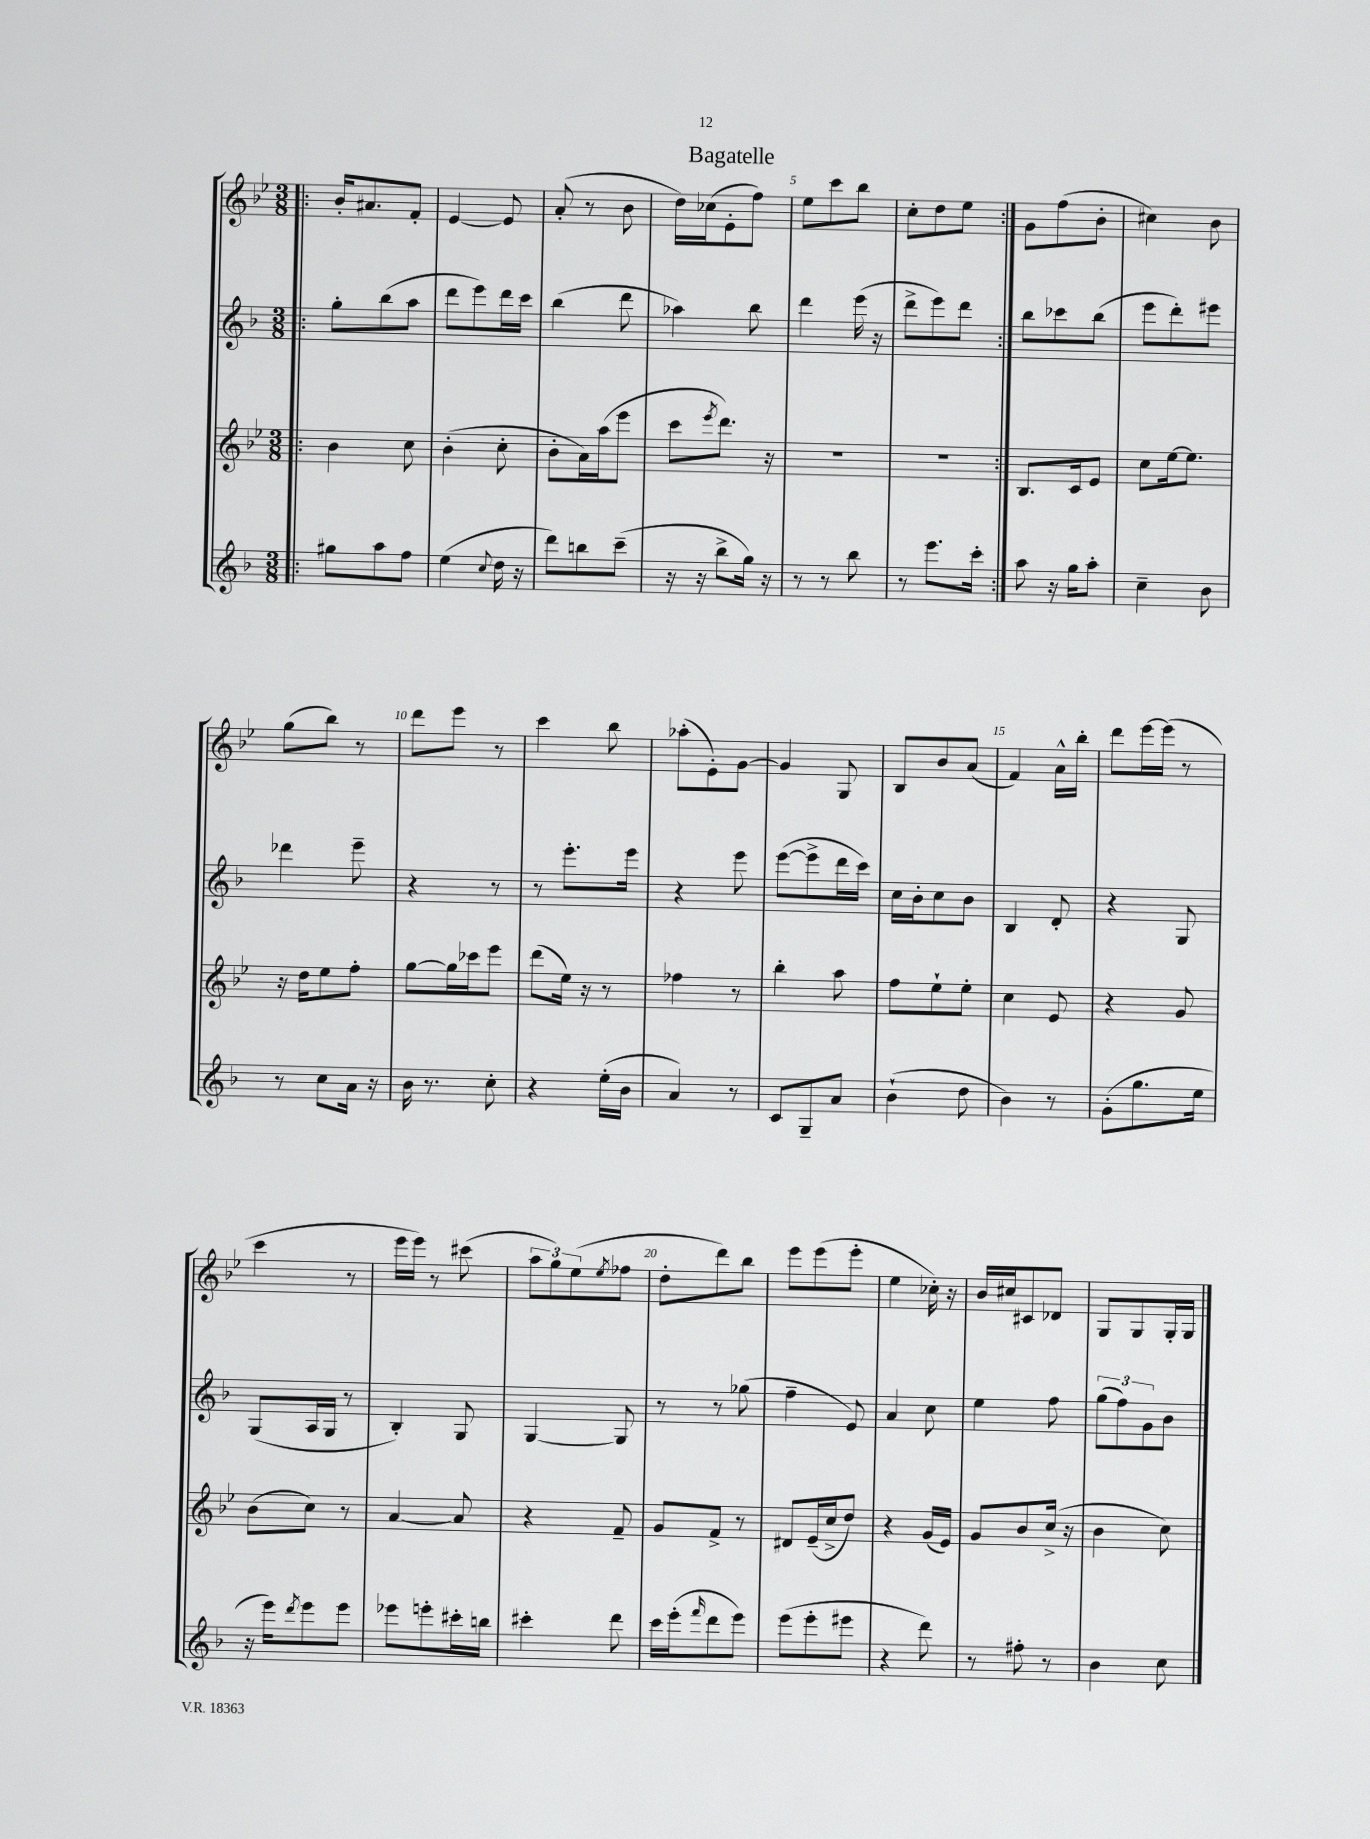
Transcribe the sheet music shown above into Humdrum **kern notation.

**kern	**kern	**kern	**kern
*staff4	*staff3	*staff2	*staff1
*clefG2	*clefG2	*clefG2	*clefG2
*k[b-]	*k[b-e-]	*k[b-]	*k[b-e-]
*M3/8	*M3/8	*M3/8	*M3/8
=!|:	=!|:	=!|:	=!|:
8gg#	4b-	8gg'	16b-'
.	.	.	8.a#
8aa	.	(8bb-	.
8ff	8cc	8aa	8f'
=	=	=	=
(4ee	(4b-'	8ddd	[4e-
.	.	8eee)	.
8qqcc	.	.	.
16dd	8cc'	16ddd	8e-]
16r	.	16ccc	.
=	=	=	=
8ddd)	8b-'	(4bb-	(8a'
8bb	16a)	.	8r
.	(16aa	.	.
(8ccc~	8eee-	8ddd	8b-
=	=	=	=
16r	8ccc	4aa-)	16dd)
16r	.	.	(16cc-
.	8qeee-	.	.
8bb-^	8.ddd)	.	8e-'
16gg)	.	8bb-	8ff)
16r	16r	.	.
=	=	=	=
8r	4.r	4ddd	8ee-
8r	.	.	8ccc
8bb-	.	(16eee	8bb-
.	.	16r	.
=	=	=	=
8r	4.r	8ddd^	8cc'
8.eee	.	8eee)	8dd
.	.	8ddd	8ee-
16ccc'	.	.	.
=:|!	=:|!	=:|!	=:|!
8aa	8.B-	8bb-	8g
16r	.	8ccc-	(8ff
16gg	16c	.	.
8aa'	8e-	(8bb-	8b-'
=	=	=	=
4cc~	8cc	8eee	4cc#)
.	[16ee-	8ddd')	.
.	8.ee-]	.	.
8b-	.	8eee#	8b-
=	=	=	=
8r	16r	4ddd-	(8gg
.	16dd	.	.
8cc	8ee-	.	8bb-)
16a	8ff'	8eee~	8r
16r	.	.	.
=	=	=	=
16b-	[8gg	4r	8ddd
8.r	.	.	.
.	16gg]	.	8eee-
.	16ccc-	.	.
8cc'	8eee-	8r	8r
=	=	=	=
4r	(8ddd	8r	4ccc
.	16ee-)	8.eee'	.
.	16r	.	.
(16ee'	8r	.	8bb-
16b-	.	16eee	.
=	=	=	=
4a)	4ff-	4r	(8aa-'
.	.	.	8e-')
8r	8r	8eee	[8g
=	=	=	=
8c	4bb-'	([8eee	4g]
8G~	.	8eee^]	.
8a	8aa	16ddd	8G
.	.	16ccc)	.
=	=	=	=
(4b-`	8ff	16cc	8B-
.	.	16b-'	.
.	8ee-`	8cc	8b-
8dd	8ee-'	8b-	(8a
=	=	=	=
4b-)	4cc	4B-	4f)
8r	8e-	8d'	16a^^
.	.	.	16bb-'
=	=	=	=
(8g'	4r	4r	8ddd
8.gg	.	.	[16eee-
.	.	.	(16eee-]
.	8g	8G	8r
16ee	.	.	.
=	=	=	=
16r	(8b-	(8G	4ccc
16eee)	.	.	.
8qddd	.	.	.
8eee	8cc)	16A	.
.	.	16G	.
8eee	8r	8r	8r
=	=	=	=
8eee-	[4a	4B-')	16eee-
.	.	.	16eee-)
8eee'	.	.	8r
16ccc#'	8a]	8G	(8ccc#
16bb	.	.	.
=	=	=	=
4ccc#'	4r	[4G	12aa
.	.	.	12gg)
.	.	.	(12ee-
.	.	.	8qee-
8ddd	8f~	8G]	8ff-
=	=	=	=
16ccc	8g	8r	8dd'
(16eee'	.	.	.
16qqfff	.	.	.
8ddd	8f^	8r	8ddd)
8eee)	8r	(8gg-	8bb-
=	=	=	=
(8eee	8d#	4ff~	8eee-
8eee'	(16e-~	.	(8eee-
.	16cc^	.	.
8eee#	8dd)	8e)	8eee-'
=	=	=	=
4r	4r	4a	4ee-
8ddd)	(16g	8cc	16cc-')
.	16e-)	.	16r
=	=	=	=
8r	8g	4ee	16b-
.	.	.	16cc#
8ff#'	8b-	.	8c#
8r	(16cc^	8ff	8d-
.	16r	.	.
=	=	=	=
4b-	4b-	(12gg	8G
.	.	12ff)	.
.	.	.	8G
.	.	12g	.
8cc	8cc)	8b-	16G'
.	.	.	16G
==	==	==	==
*-	*-	*-	*-
